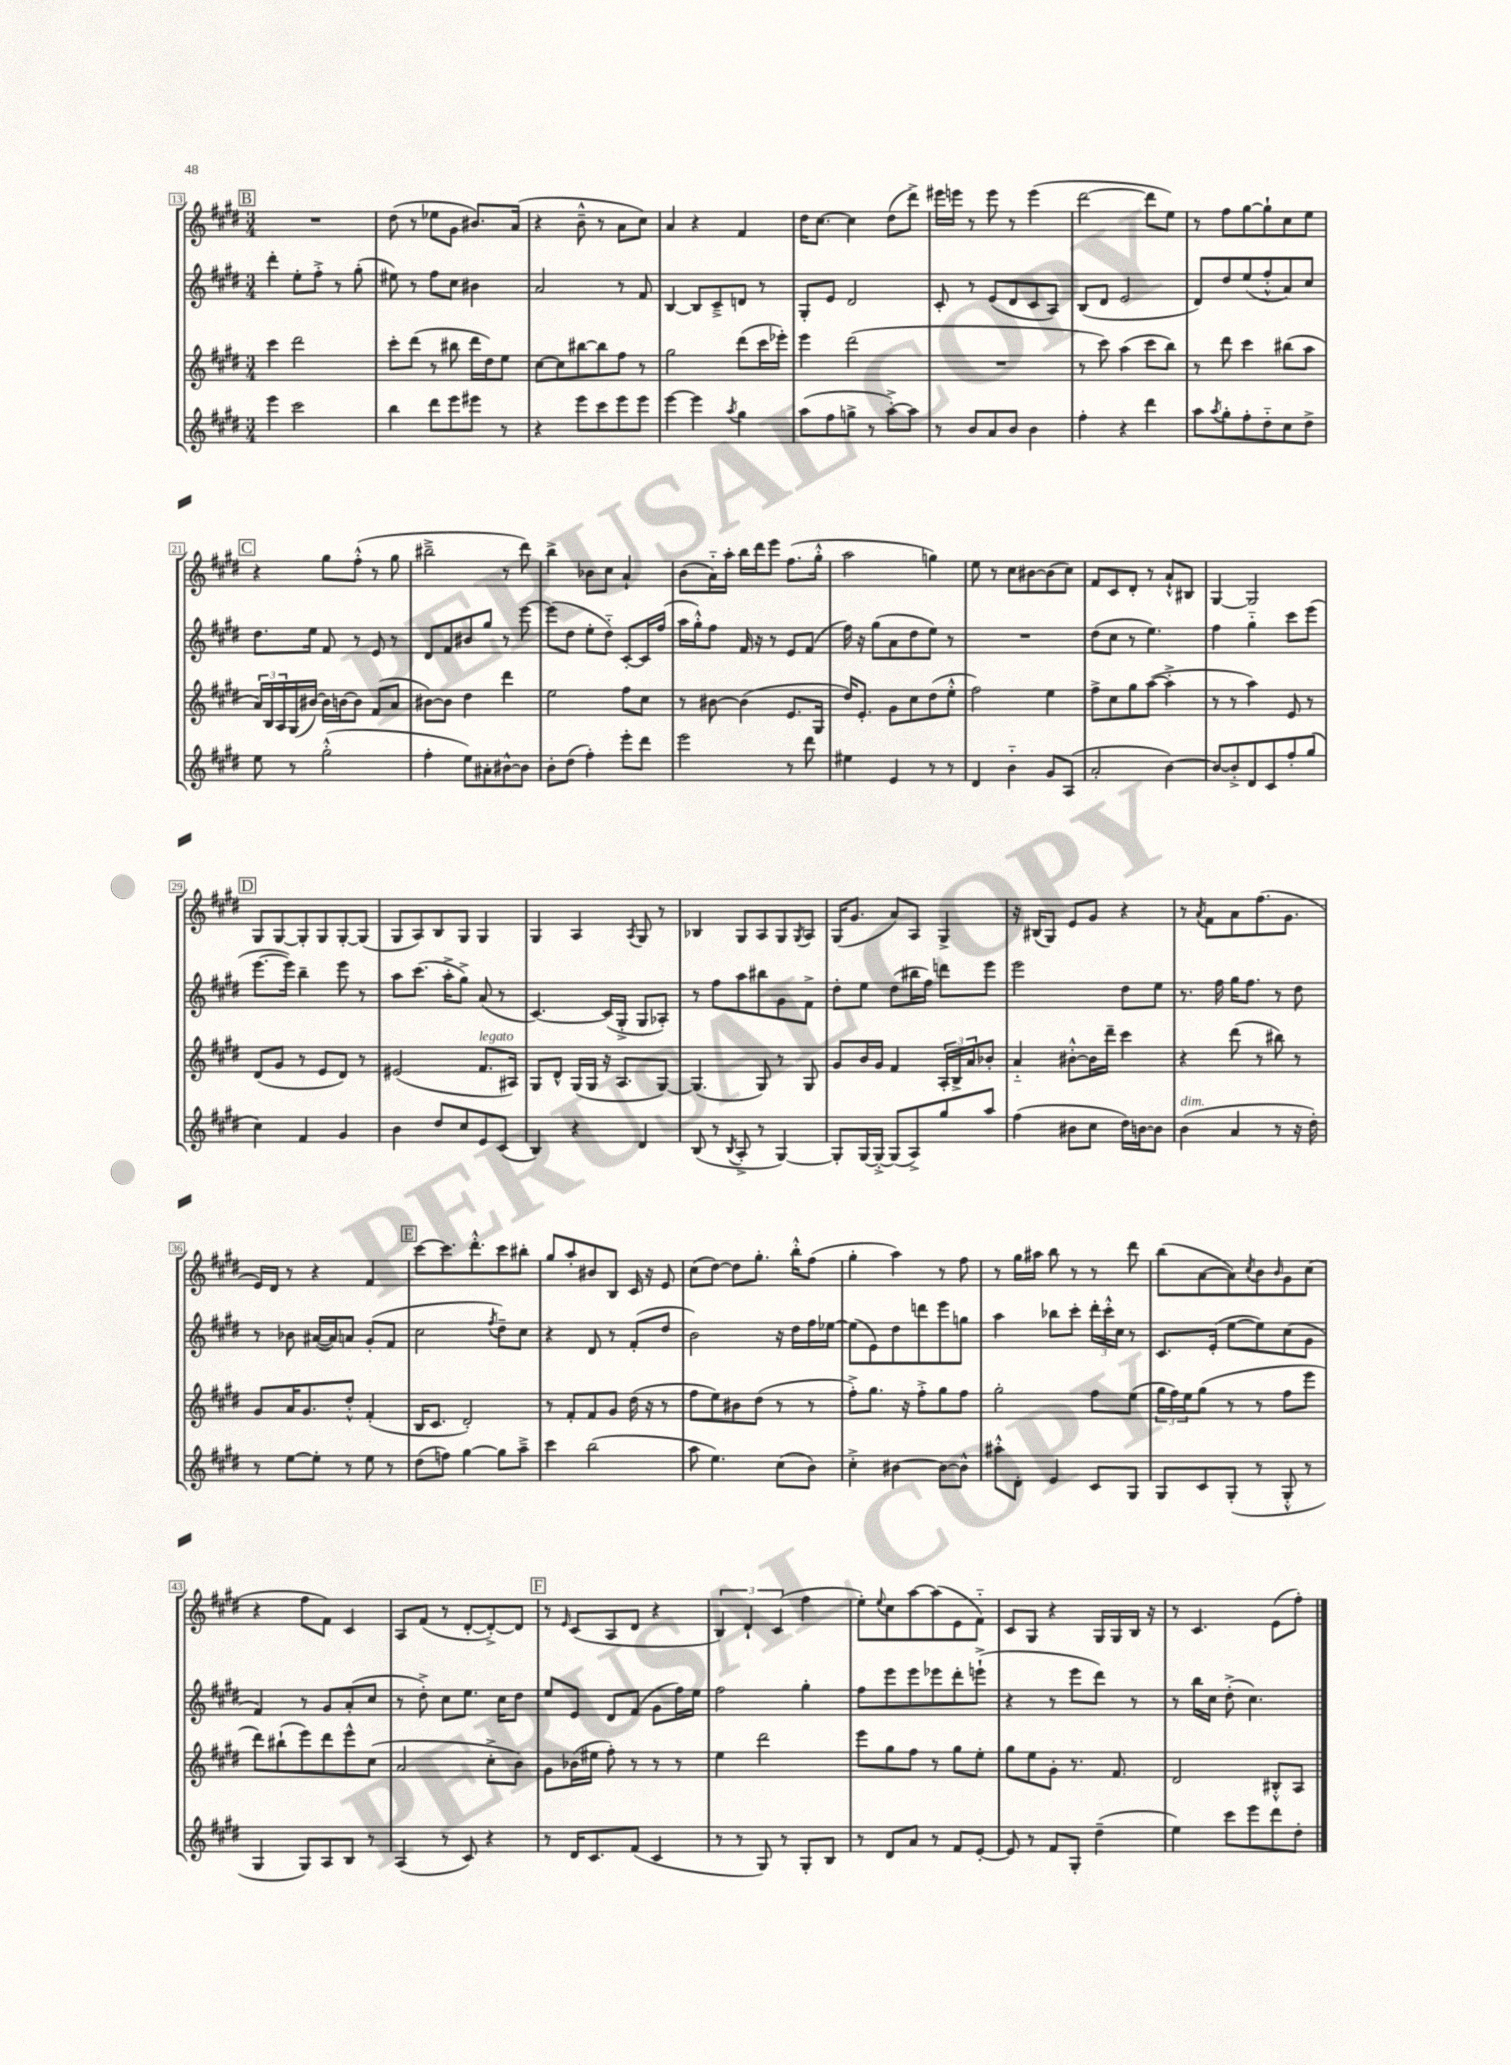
<<
\new StaffGroup <<
\new Staff = "s0" {
    \clef treble \key e \major \numericTimeSignature \time 3/4
    \mark \markup { \box "B" } R2. |
    dis''8( r8 ees''8 gis'8 bis'8.) a'16( |
    r4 b'8---^ r8 a'8 cis''8) |
    a'4 r4 fis'4 |
    dis''16 cis''8.~ cis''4 dis''8( dis'''8->) |
    eis'''16 e'''16 r8 e'''8 r8 e'''4( |
    dis'''2~ dis'''8 e''8) |
    r8 fis''8 gis''8~ gis''8-! cis''8 e''8 |
    \mark \markup { \box "C" } r4 gis''8 fis''8-.-^( r8 gis''8 |
    bis''2---> r8 dis'''8) |
    b''4-> bes'8 cis''8 a'4-! |
    b'8( a'16-_) a''16-. b''16 dis'''16 e'''8 fis''8.( gis''16-.-^ |
    a''2 g''4) |
    e''8 r8 cis''8 bis'8~ bis'8( cis''8) |
    fis'8 cis'8 dis'8-. r8 a'8-!-^ bis8 |
    gis4~ gis2 |
    \mark \markup { \box "D" } gis8 gis8~ gis8-. gis8 gis8~-. gis8( |
    gis8 a8) b8 gis8 gis4 |
    gis4 a4 \acciaccatura { a8 } gis8 r8 |
    bes4 gis8 a8 gis8 \acciaccatura { gis8 } a8 |
    gis16( gis'8. a'8) a8 gis4-> |
    r16 bis16( gis8) e'8 gis'8 r4 |
    r8 \acciaccatura { a'8 } fis'8 a'8 fis''8.( gis'8. |
    e'16) dis'16 r8 r4 fis'4 |
    \mark \markup { \box "E" } cis'''8~ cis'''8. dis'''8.-.-^ cis'''8 bis''8-. |
    gis''8 a''8-. bis'8 b8 cis'16 r16 e'8 |
    cis''8( dis''8~) dis''8 gis''8.-. b''16-.-^ fis''8( |
    gis''4-. a''4) r8 fis''8 |
    r8 gis''16 ais''16 b''8 r8 r8 dis'''8 |
    b''8( a'8~ a'8) \acciaccatura { cis''8 } b'8 \grace { b'16 } gis'8 cis''8( |
    r4 fis''8 fis'8) cis'4 |
    a8 fis'8( r8 dis'8~-. dis'8~-.->) dis'8 |
    \mark \markup { \box "F" } r8 \grace { e'16 } cis'8( a8 dis'8 r4 |
    \tuplet 3/2 { b4) dis'4-! cis'4( } fis''4 |
    e''8-.) \appoggiatura { e''8 } cis''8 a''8~ a''8( e'8 fis'8-_) |
    cis'8 gis8 r4 gis16 gis16 b16 r16 |
    r8 cis'4. e'8( fis''8-.) \bar "|." |
}
\new Staff = "s1" {
    \clef treble \key e \major \numericTimeSignature \time 3/4
    \mark \markup { \box "B" } dis'''4-. e''8-. fis''8-.-> r8 gis''8-.( |
    eis''8) r8 fis''8 cis''8 bis'4 |
    a'2 r8 fis'8 |
    b4~ b8 cis'8---> d'8 r8 |
    gis8-. e'8 dis'2 |
    cis'8-. r8 e'8( dis'8 cis'8 a8) |
    b8( dis'8 e'2 |
    dis'8) dis''8 e''8( fis''8-.-^ a'8) cis''8 |
    \mark \markup { \box "C" } dis''8. e''16 fis'8 r8 e'8 r8 |
    dis'8 fis'8 bis'8 gis''8 r8 e'''8~ |
    e'''8( dis''8 e''8-. dis''8-_) cis'8~-. cis'16 fis''16( |
    a''16 gis''16-.-^) fis''8 fis'16 r16 r8 e'8 fis'8( |
    fis''16) r16 gis''8( a'8 dis''8 e''8) r8 |
    R2. |
    dis''8( cis''8 r8 e''4.) |
    fis''4 gis''4-_ cis'''8 e'''8( |
    \mark \markup { \box "D" } e'''8.~ e'''16) b''4-- e'''8 r8 |
    a''8 cis'''8.( a''16-.-> gis''8->) a'8( r8 |
    cis'4.~) cis'16( gis16-.-> gis8 aes8-.) |
    r8 fis''8 a''8 bis''8 gis'8 fis'8-> |
    dis''8-. e''8 dis''8( bis''16 fis''16) d'''8 e'''8 |
    e'''2 dis''8 e''8 |
    r8. fis''16 gis''16 fis''8. r8 dis''8 |
    r8 bes'8 ais'16~( ais'16) a'8 gis'8-.( fis'8 |
    \mark \markup { \box "E" } cis''2 \acciaccatura { fis''8 } dis''8--) cis''8 |
    r4 dis'8 r8 fis'8-.( dis''8 |
    b'2) r16 dis''16 fis''16 ees''16~ |
    ees''8( e'8) dis''8 d'''8 e'''8 g''8 |
    a''4 bes''8 cis'''8-. \tuplet 3/2 { dis'''16-. cis'''16-.-^ cis''16 } r8 |
    cis'8. e'16-.( e''8~ e''8) cis''8( gis'8 |
    fis'4) r8 gis'8 a'8-.( cis''8 |
    r8 dis''8-.->) cis''8 e''8. cis''16 dis''8 |
    \mark \markup { \box "F" } e''8 e'8 dis'8 fis'8( gis'8 fis''16) e''16 |
    fis''2 gis''4-. |
    fis''8 e'''8 e'''8 ees'''8 dis'''8-. e'''8-!->( |
    r4 r8 e'''8 dis'''8) r8 |
    r8 b''16 cis''16 dis''8-.->( cis''4.) \bar "|." |
}
\new Staff = "s2" {
    \clef treble \key e \major \numericTimeSignature \time 3/4
    \mark \markup { \box "B" } cis'''4 dis'''2 |
    cis'''8-. dis'''8( r8 bis''8 dis'''16 dis''16) e''8 |
    cis''8~ cis''8 bis''8~ bis''8 fis''8 r8 |
    gis''2 dis'''8( cis'''16 ees'''16-.) |
    e'''4 dis'''2( |
    R2. |
    r8 cis'''8) a''4( cis'''8 b''8) |
    r8 dis'''8 cis'''4 bis''8( a''8 |
    \mark \markup { \box "C" } \tuplet 3/2 { a'16) b16 a16 } gis16( bis'16~) bis'16 b'16~ b'8 fis'8( a'8 |
    bis'8~) bis'8 dis''4 dis'''4 |
    e''2 fis''8 cis''8 |
    r8 bis'8~ bis'4( e'8. gis16 |
    dis''16) e'8.-. gis'8 cis''8 dis''8( e''8-.-^ |
    fis''2) e''4 |
    fis''8-> cis''8 gis''8 a''8~( a''4-.-> |
    r8 r8 a''4) e'8 r8 |
    \mark \markup { \box "D" } dis'8( gis'8 r8 e'8 dis'8) r8 |
    eis'2( fis'8.^\markup { \italic "legato" } ais16) |
    gis8 dis'8-^ gis16( gis16 r16 a8. gis8~) |
    gis4.( gis8) r8 gis8 |
    gis'8 b'16 gis'16 fis'4 \tuplet 3/2 { a16-. b16-> a'16 } bes'8-. |
    a'4-_ bis'8~-.-^ bis'16 dis'''16-- cis'''4 |
    r4 dis'''8( r8 bis''8) r8 |
    gis'8 a'16 gis'8. dis''8-.-^ fis'4-.( |
    \mark \markup { \box "E" } b16 cis'8. dis'2-.) |
    r8 fis'8-. fis'8 gis'8 dis''16( r16 r8 |
    fis''8 e''8) bis'8 dis''8( r8 r8 |
    fis''8-.->) gis''8. r16 fis''8-.-> gis''8 fis''8 |
    gis''2-. fis''8 e''8( |
    \tuplet 3/2 { gis''16 fis''16) e''16 } gis''8( r8 r8 fis''8 e'''8 |
    dis'''8) bis''8-!( e'''8) dis'''8 e'''8-^ cis''8( |
    a'2 cis''8-.-> b'8) |
    \mark \markup { \box "F" } gis'8 bes'16( eis''16 fis''8-.) r8 r8 r8 |
    e''4 dis'''2 |
    e'''8 gis''8 fis''8 r8 gis''8 e''8-. |
    gis''8 e''8 gis'8-. r8. fis'8. |
    dis'2 bis8-.-^ a8 \bar "|." |
}
\new Staff = "s3" {
    \clef treble \key e \major \numericTimeSignature \time 3/4
    \mark \markup { \box "B" } e'''4 cis'''2 |
    b''4 dis'''8 e'''8 eis'''8 r8 |
    r4 e'''8 cis'''8 e'''8 e'''8 |
    e'''4~ e'''4 \acciaccatura { a''8 } gis''4 |
    a''8( fis''8 g''8-> r8 a''8~-.->) a''8 |
    r8 b'8 a'8 b'8 b'4 |
    fis''4-. r4 dis'''4 |
    a''8 \acciaccatura { a''8 } gis''8-. fis''8-. dis''8-_ cis''8 dis''8-> |
    \mark \markup { \box "C" } e''8 r8 gis''2-.-^( |
    fis''4-. e''8) ais'8-. bis'8~-^ bis'8 |
    b'8-. dis''8( fis''4-.) e'''8-. dis'''8 |
    e'''2 r8 dis'''8 |
    eis''4 e'4 r8 r8 |
    dis'4 b'4-_ gis'8 a8( |
    a'2-. b'4~) |
    b'8~ b'8-.-> dis'8 cis'8 fis''8-. gis''8( |
    \mark \markup { \box "D" } cis''4) fis'4 gis'4 |
    b'4 dis''8 cis''8 e'8 cis'8( |
    b4) r4 dis'4 |
    b8( r8 \acciaccatura { b8 } a8-.-> r8 gis4~) |
    gis8-. gis16~ gis16~-.-> gis8( a8->) gis''8 a''8 |
    fis''4( bis'8 cis''8 dis''16) b'16~ b'8 |
    b'4^\markup { \italic "dim." }( a'4 r8 r16 dis''16-.) |
    r8 e''8~ e''8-. r8 e''8 r8 |
    \mark \markup { \box "E" } dis''8( f''8) gis''4~ gis''8 a''8---> |
    cis'''4 b''2( |
    a''8 e''4.) cis''8( b'8) |
    cis''4-.-> bis'4~ bis'8~ bis'8-^ |
    ais''8-.-^ dis'8-. e'4 cis'8 gis8 |
    gis8 cis'8 gis8-.( r8 gis8-.-^ r8 |
    gis4 gis8) a8 b8 r8 |
    a4( r8 cis'8) r4 |
    \mark \markup { \box "F" } r8 dis'16 cis'8. fis'8( cis'4 |
    r8 r8 gis8) r8 gis8-. b8 |
    r8 dis'8 a'8 r8 fis'8 e'8~-. |
    e'8 r8 fis'8 gis8-. dis''4--( |
    e''4) cis'''8 e'''8 dis'''8 dis''8-. \bar "|." |
}
>>
>>
\layout { \context { \Score currentBarNumber = #13 \override BarNumber.stencil = #(make-stencil-boxer 0.1 0.3 ly:text-interface::print) } }
